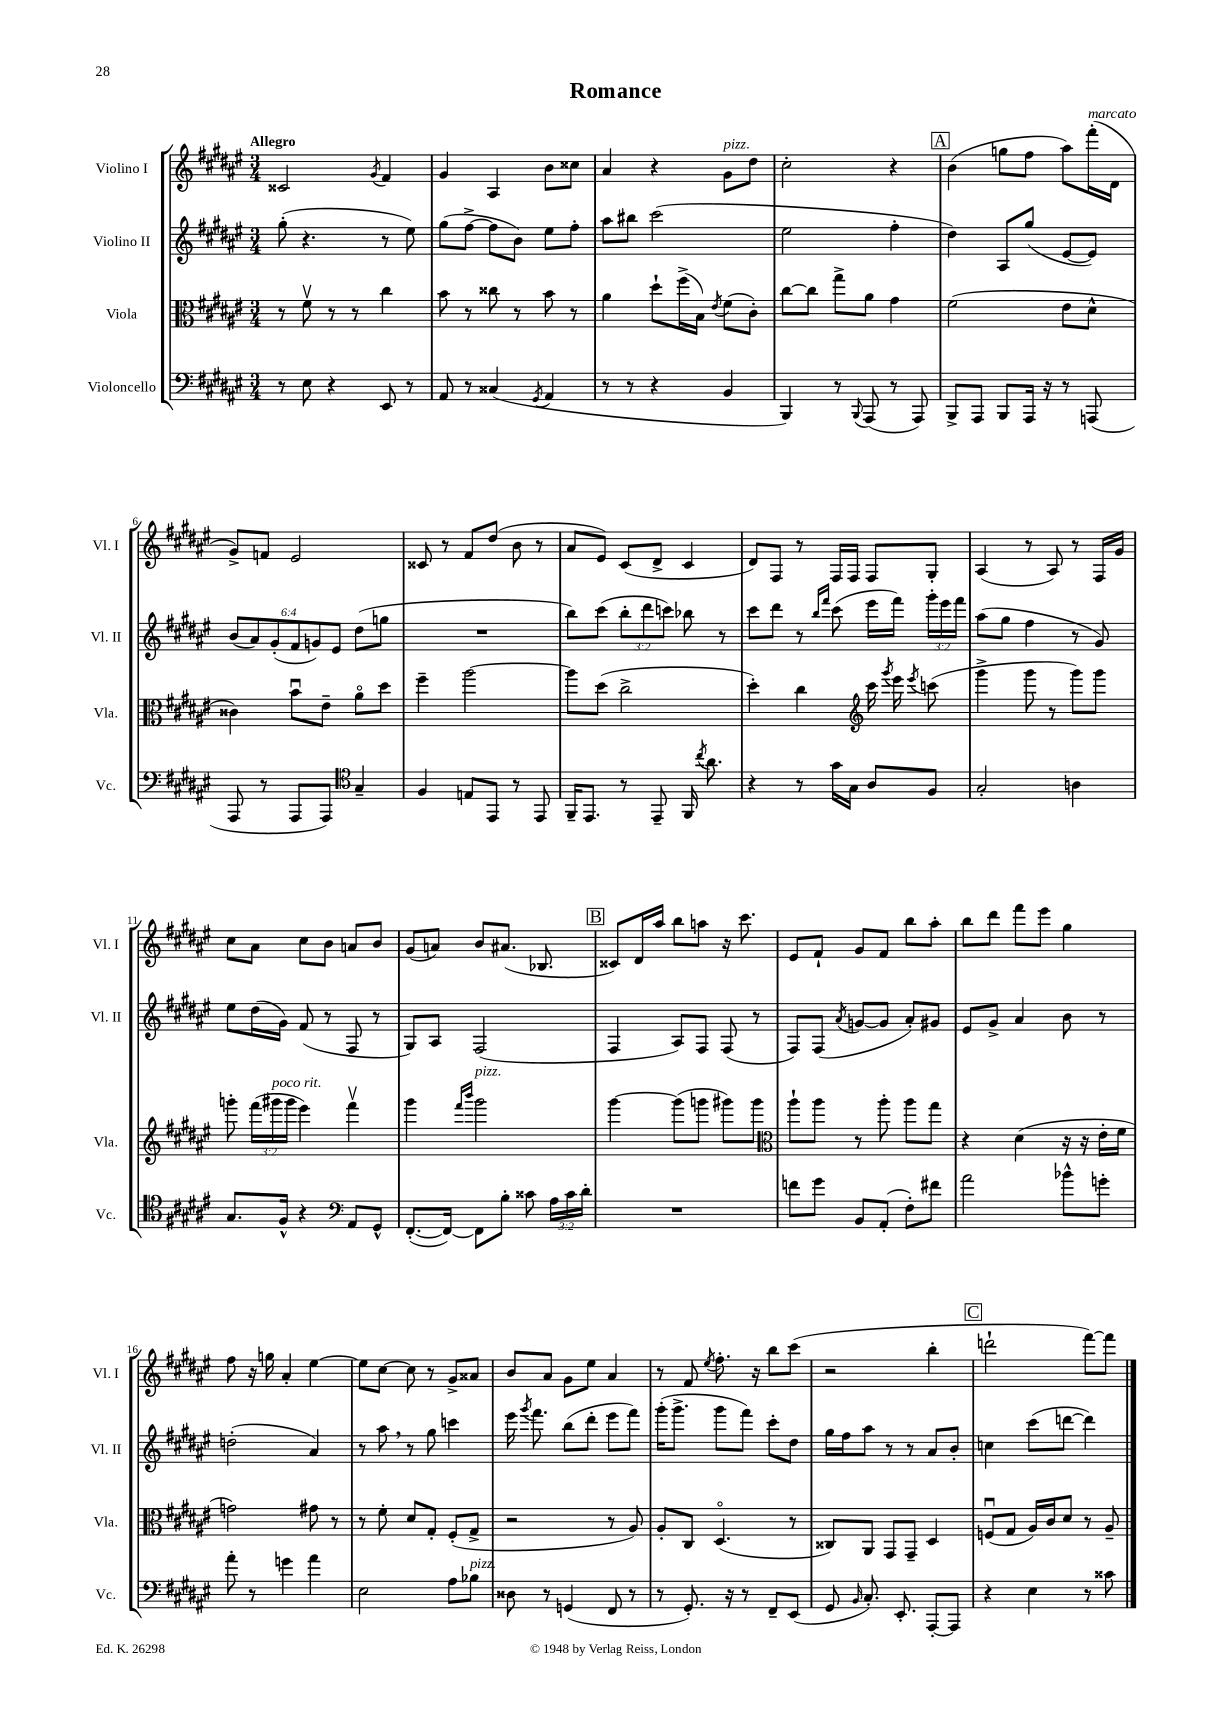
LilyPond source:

\header { title = "Romance" }
<<
\new StaffGroup <<
\new Staff = "s0" \with { instrumentName = "Violino I" shortInstrumentName = "Vl. I" } {
    \clef treble \key fis \major \numericTimeSignature \time 3/4 \tempo "Allegro"
    \autoBeamOff cisis'2 \acciaccatura { gis'8 } fis'4 |
    gis'4 ais4 b'8[ cisis''8] |
    ais'4 r4 gis'8[^\markup { \italic "pizz." } dis''8] |
    cis''2-. r4 |
    \mark \markup { \box "A" } b'4( g''8[ fis''8] ais''8[) fis'''16-.^\markup { \italic "marcato" }( dis'16] |
    gis'8[->) f'8] eis'2 |
    cisis'8 r8 fis'8[ dis''8]( b'8 r8 |
    ais'8[ eis'8]) cis'8[( dis'8]-> cis'4 |
    dis'8[) fis8] r8 fis16[ fis16] fis8[ gis8]-. |
    ais4( r8 ais8) r8 fis16[ gis'16] |
    cis''8[ ais'8] cis''8[ b'8] a'8[ b'8] |
    gis'8[( a'8]) b'8[ ais'8.]( bes8. |
    \mark \markup { \box "B" } cisis'8[) dis'16 ais''16] b''8[ a''8] r16 cis'''8. |
    eis'8[ fis'8]-! gis'8[ fis'8] b''8[ ais''8]-. |
    b''8[ dis'''8] fis'''8[ eis'''8] gis''4 |
    fis''8 r16 g''16 ais'4-. eis''4~ |
    eis''8[ cis''8]~ cis''8 r8 gis'8[-> aisis'8] |
    b'8[ ais'8] gis'8[ eis''8] ais'4 |
    r8 fis'8 \acciaccatura { eis''8 } fis''8.-. r16 b''8[ cis'''8]( |
    r2 b''4-. |
    \mark \markup { \box "C" } d'''2-! fis'''8[~) fis'''8] \bar "|." |
}
\new Staff = "s1" \with { instrumentName = "Violino II" shortInstrumentName = "Vl. II" } {
    \clef treble \key fis \major \numericTimeSignature \time 3/4 \override Staff.TupletNumber.text = #tuplet-number::calc-fraction-text
    \autoBeamOff gis''8-.( r4. r8 eis''8) |
    gis''8[( fis''8]~-> fis''8[ b'8]) eis''8[ fis''8]-. |
    ais''8[ bis''8] cis'''2( |
    eis''2 fis''4-. |
    \mark \markup { \box "A" } dis''4) ais8[ gis''8]( eis'8[~ eis'8]) |
    \tuplet 6/4 { b'8[( ais'8) gis'8-.( fis'8 g'8) eis'8] } dis''8[( g''8] |
    R2. |
    b''8[) cis'''8]( \tuplet 3/2 { b''8[-. dis'''8 c'''8]) } bes''8 r8 |
    cis'''8[ dis'''8] r8 \grace { b''16[ fis'''16] } cis'''8( eis'''16[ fis'''16]) \tuplet 3/2 { gis'''16[-. eis'''16 fis'''16] } |
    ais''8[( gis''8] fis''4 r8 gis'8) |
    eis''8[ dis''16( gis'16]) fis'8( r8 fis8 r8 |
    gis8[) ais8] fis2( |
    \mark \markup { \box "B" } fis4 ais8[) fis8] fis8( r8 |
    fis8[) fis8]( \acciaccatura { ais'8 } g'8[~ g'8] ais'8[-.) gis'8] |
    eis'8[ gis'8]-> ais'4 b'8 r8 |
    d''2-.( ais'4) |
    r8 ais''8 \breathe r8 gis''8 c'''4 |
    eis'''16 \acciaccatura { gis'''8 } fis'''8. b''8[( dis'''8]-. eis'''8[ fis'''8]) |
    gis'''16[-.( gis'''8.]-> gis'''8[ fis'''8]) cis'''8[-. dis''8] |
    gis''16[ fis''16 ais''8] r8 r8 ais'8[ b'8]-. |
    \mark \markup { \box "C" } c''4 cis'''8[( d'''8]~ d'''4) \bar "|." |
}
\new Staff = "s2" \with { instrumentName = "Viola" shortInstrumentName = "Vla." } {
    \clef alto \key fis \major \numericTimeSignature \time 3/4 \override Staff.TupletNumber.text = #tuplet-number::calc-fraction-text
    \autoBeamOff r8 fis'8\upbow r8 r8 cis''4 |
    b'8 r8 cisis''8 r8 b'8 r8 |
    ais'4 dis''8[-! fis''16->( b16]) \acciaccatura { eis'8 } fis'8[( cis'8]-.) |
    cis''8[~ cis''8] gis''8[-> ais'8] gis'4 |
    \mark \markup { \box "A" } fis'2( eis'8[ dis'8]-^ |
    cisis'4) b'8[\downbow eis'8]-- ais'8[\flageolet dis''8] |
    fis''4-- ais''2~ |
    ais''8[ dis''8]( cis''2-> |
    dis''4-.) cis''4 \clef treble cis'''16 \acciaccatura { gis'''8 } eis'''16 \acciaccatura { eis'''8 } c'''8( |
    gis'''4-> gis'''8 r8 gis'''8[) gis'''8] |
    g'''8-. \tuplet 3/2 { fis'''16[( gis'''16^\markup { \italic "poco rit." } gis'''16] } eis'''4) fis'''4\upbow |
    gis'''4 \grace { fis'''16[ b'''16] } gis'''2^\markup { \italic "pizz." } |
    \mark \markup { \box "B" } gis'''4~ gis'''8[( g'''8] gis'''8[) gis'''8] |
    \clef alto ais''8[-! ais''8] r8 ais''8-. ais''8[ gis''8] |
    r4 dis'4( r16 r16 eis'16[-. fis'16] |
    g'2) gis'8 r8 |
    r8 fis'8-. dis'8[ gis8]-. fis8[-.( gis8]-> |
    r2 r8 ais8) |
    ais8[-. cis8] dis4.\flageolet( r8 |
    cisis8[) ais,8] gis,8[ gis,8]-- dis4 |
    \mark \markup { \box "C" } f8[\downbow( gis8] ais16[) cis'16 dis'8] r8 ais8-- \bar "|." |
}
\new Staff = "s3" \with { instrumentName = "Violoncello" shortInstrumentName = "Vc." } {
    \clef bass \key fis \major \numericTimeSignature \time 3/4 \override Staff.TupletNumber.text = #tuplet-number::calc-fraction-text
    \autoBeamOff r8 eis8 r4 eis,8 r8 |
    ais,8 r8 cisis4( \acciaccatura { gis,8 } ais,4 |
    r8 r8 r4 b,4 |
    b,,4) r8 \appoggiatura { b,,8 } ais,,8( r8 ais,,8) |
    \mark \markup { \box "A" } b,,8[-> ais,,8] b,,8[ ais,,16] r16 r8 a,,8( |
    ais,,8 r8 ais,,8[ ais,,8]) \clef tenor gis4-- |
    fis4 e8[ eis,8] r8 eis,8 |
    fis,16[-- eis,8.] r8 eis,8-- fis,16 \acciaccatura { cis''8 } ais'8. |
    r4 r8 gis'16[ gis16] ais8[ fis8] |
    gis2-. a4 |
    gis8.[ fis16]-^ r4 \clef bass ais,8[ gis,8]-^ |
    fis,8.[~-.( fis,16]~) fis,8[ b8]-. cisis'8 \tuplet 3/2 { ais16[ cisis'16 dis'16]-. } |
    \mark \markup { \box "B" } R2. |
    f'8[ gis'8] b,8[ ais,8]-.( fis8[-.) fis'8] |
    ais'2 bes'8[-^ g'8]-. |
    ais'8-. r8 g'4 ais'4 |
    eis2 ais8[ bes8]^\markup { \italic "pizz." } |
    disis8 r8 g,4( fis,8 r8 |
    r8 gis,8.-.) r16 r8 fis,8[-- eis,8]( |
    gis,8 \grace { b,16 } cis8.-.) eis,8.-. ais,,8[~-. ais,,8] |
    \mark \markup { \box "C" } r4 eis4 r8 cisis'8 \bar "|." |
}
>>
>>
